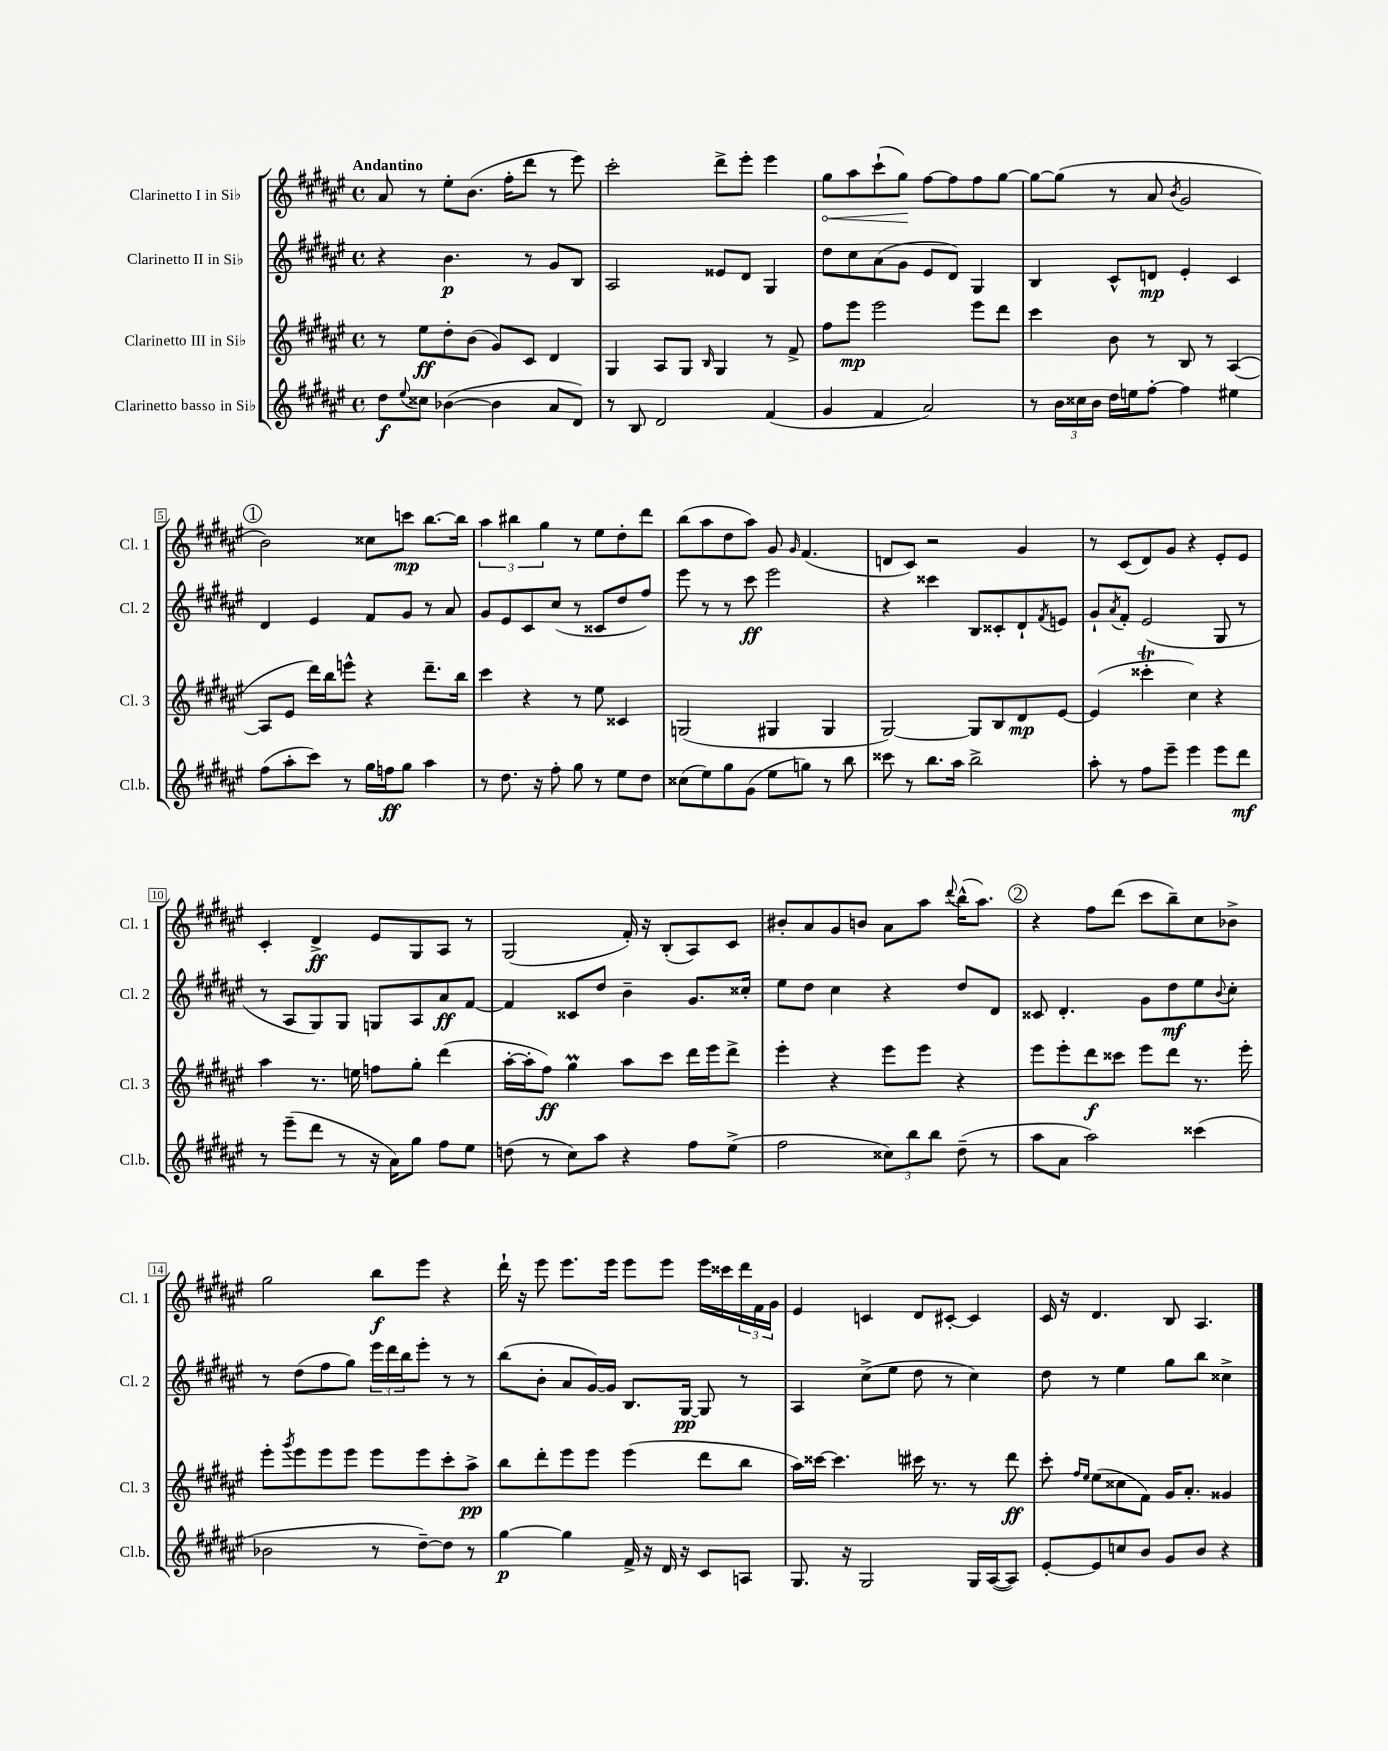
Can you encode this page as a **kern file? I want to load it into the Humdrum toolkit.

**kern	**dynam	**kern	**dynam	**kern	**dynam	**kern	**dynam
*part4	*part4	*part3	*part3	*part2	*part2	*part1	*part1
*staff4	*staff4	*staff3	*staff3	*staff2	*staff2	*staff1	*staff1
*I"Clarinetto basso in Si♭	*	*I"Clarinetto III in Si♭	*	*I"Clarinetto II in Si♭	*	*I"Clarinetto I in Si♭	*
*I'Cl.b.	*	*I'Cl. 3	*	*I'Cl. 2	*	*I'Cl. 1	*
*clefG2	*	*clefG2	*	*clefG2	*	*clefG2	*
*k[f#c#g#d#a#e#]	*	*k[f#c#g#d#a#e#]	*	*k[f#c#g#d#a#e#]	*	*k[f#c#g#d#a#e#]	*
*M4/4	*	*M4/4	*	*M4/4	*	*M4/4	*
*met(c)	*	*met(c)	*	*met(c)	*	*met(c)	*
=1	=1	=1	=1	=1	=1	=1	=1
!	!	!	!	!	!	!LO:TX:a:B:t=Andantino	!
8dd#\L	f	8r	.	4r	.	8a#/	.
8qqee#/	.	.	.	.	.	.	.
8cc##X\J	.	8ee#\L	ff	.	.	8r	.
([4b-X\	.	8dd#'\	.	4.b\	p	8ee#'\L	.
.	.	(8b\J	.	.	.	(8.b\J	.
4b-\]	.	8g#/L)	.	.	.	.	.
.	.	.	.	.	.	16ff#'\KL	.
.	.	8c#/J	.	8r	.	8ddd#\J	.
8a#/L	.	4d#/	.	8g#/L	.	8r	.
8d#/J)	.	.	.	8B/J	.	8eee#\)	.
=2	=2	=2	=2	=2	=2	=2	=2
8r	.	4G#/	.	2A#/	.	2ccc#'\	.
8B/	.	.	.	.	.	.	.
2d#/	.	8A#/L	.	.	.	.	.
.	.	8G#/J	.	.	.	.	.
.	.	16qqB/	.	.	.	.	.
.	.	4G#/	.	8e##X/L	.	8ddd#^\L	.
.	.	.	.	8d#/J	.	8eee#'\J	.
(4f#/	.	8r	.	4G#/	.	4eee#\	.
.	.	8f#^/	.	.	.	.	.
=3	=3	=3	=3	=3	=3	=3	=3
!	!	!	!	!	!	!	!LO:HP:b
4g#/	.	8ff#\L	.	8dd#\L	.	8gg#\L	<
.	.	8eee#\J	mp	8cc#\	.	8aa#\	.
4f#/	.	2eee#\	.	(8a#\	.	(8ccc#`\	.
.	.	.	.	8g#\J	.	8gg#\J)	.
2a#/)	.	.	.	8e#/L	.	[8ff#\L	[
.	.	.	.	8d#/J)	.	8ff#\]	.
.	.	8eee#\L	.	4G#/	.	8ff#\	.
.	.	8ddd#\J	.	.	.	[8gg#\J	.
=4	=4	=4	=4	=4	=4	=4	=4
8r	.	4ccc#\	.	4B/	.	8gg#\L_	.
24b\LL	.	.	.	.	.	(8gg#\J]	.
24cc##X\	.	.	.	.	.	.	.
24b\JJ	.	.	.	.	.	.	.
16dd#\LL	.	8b\	.	8c#^^/L	.	8r	.
16een\J	.	.	.	.	.	.	.
[8ff#'\J	.	8r	.	8dn/J	mp	8a#/	.
.	.	.	.	.	.	8qb/	.
4ff#\]	.	8B/	.	4e#'/	.	2g#/	.
.	.	8r	.	.	.	.	.
4ee#X\	.	([4A#/	.	4c#/	.	.	.
!!LO:LB:g=z
!!LO:REH:place=s1:t=1
=5	=5	=5	=5	=5	=5	=5	=5
(8ff#\L	.	8A#/L]	.	4d#/	.	2b\)	.
8aa#'\	.	8e#/J	.	.	.	.	.
8ccc#\J)	.	16ddd#\LL)	.	4e#/	.	.	.
.	.	16bb\J	.	.	.	.	.
8r	.	8eeen^^\J	.	.	.	.	.
16gg#\LL	.	4r	.	8f#/L	.	8cc##X\L	.
16ffn\J	ff	.	.	.	.	.	.
8gg#\J	.	.	.	8g#/J	.	8cccn\J	mp
4aa#\	.	8.ddd#~\L	.	8r	.	[8.bb\L	.
.	.	.	.	8a#/	.	.	.
.	.	16bb\Jk	.	.	.	16bb\Jk]	.
=6	=6	=6	=6	=6	=6	=6	=6
8r	.	4ccc#\	.	8g#/L	.	6aa#\	.
8.dd#\	.	.	.	8e#/	.	.	.
.	.	.	.	.	.	6bb#X\	.
.	.	4r	.	8c#/	.	.	.
16r	.	.	.	.	.	.	.
.	.	.	.	.	.	6gg#\	.
8ff#'\	.	.	.	(8cc#/J	.	.	.
8gg#\	.	8r	.	8r	.	8r	.
8r	.	8ee#\	.	8c##X/L	.	8ee#\L	.
8ee#\L	.	4c##X/	.	8dd#/	.	8dd#'\	.
8dd#\J	.	.	.	8ff#/J)	.	8ddd#\J	.
=7	=7	=7	=7	=7	=7	=7	=7
(8cc##X\L	.	(2Gn/	.	8eee#\	.	(8bb\L	.
8ee#\)	.	.	.	8r	.	8aa#\	.
8gg#\	.	.	.	8r	.	8dd#\	.
(8g#\J	.	.	.	8ccc#\	ff	8aa#\J)	.
8ee#\L	.	4G#X/	.	2eee#\	.	8g#/	.
.	.	.	.	.	.	16qqg#/	.
8ggn\J)	.	.	.	.	.	(4.f#/	.
8r	.	4G#/	.	.	.	.	.
8bb\	.	.	.	.	.	.	.
=8	=8	=8	=8	=8	=8	=8	=8
8ccc##X\	.	[2G#/)	.	4r	.	8dn/L	.
8r	.	.	.	.	.	8c#/J)	.
8.bb\L	.	.	.	4ccc##X\	.	2r	.
16aa#\Jk	.	.	.	.	.	.	.
2bb^\	.	8G#/L]	.	8B/L	.	.	.
.	.	8B/	.	8c##X'/	.	.	.
.	.	8d#/	mp	8d#`/	.	4g#/	.
.	.	.	.	8qf#/	.	.	.
.	.	[8e#/J	.	8en/J	.	.	.
=9	=9	=9	=9	=9	=9	=9	=9
8aa#'\	.	(4e#/]	.	8g#`/L	.	8r	.
.	.	.	.	8qa#/	.	.	.
8r	.	.	.	8f#'/J	.	(8c#/L	.
8ff#\L	.	4ccc##Xt'\	.	(2e#/	.	8d#/)	.
8eee#~\J	.	.	.	.	.	8g#/J	.
4eee#\	.	4cc#\)	.	.	.	4r	.
8eee#\L	.	4r	.	8G#/	.	8e#'/L	.
8ddd#\J	mf	.	.	8r	.	8e#/J	.
!!LO:LB:g=z
=10	=10	=10	=10	=10	=10	=10	=10
8r	.	4aa#\	.	8r	.	4c#'/	.
(8eee#~\L	.	.	.	8A#/L	.	.	.
8ddd#\J	.	8.r	.	8G#/)	.	4d#^/	ff
8r	.	.	.	8G#/J	.	.	.
.	.	16een\	.	.	.	.	.
16r	.	8ffn\L	.	8Gn/L	.	8e#/L	.
16a#\KL)	.	.	.	.	.	.	.
8gg#\J	.	8gg#'\J	.	8A#/	.	8G#/	.
8ff#\L	.	(4ddd#\	.	8a#/	ff	8A#/J	.
8ee#\J	.	.	.	[8f#/J	.	8r	.
=11	=11	=11	=11	=11	=11	=11	=11
(8ddn\	.	[16aa#'\LL	.	4f#/]	.	(2G#/	.
.	.	16aa#'\J]	.	.	.	.	.
8r	.	8ff#\J)	ff	.	.	.	.
8cc#\L)	.	4gg#M\	.	8c##X/L	.	.	.
8aa#\J	.	.	.	8dd#/J	.	.	.
4r	.	8aa#\L	.	4b~\	.	16f#'/)	.
.	.	.	.	.	.	16r	.
.	.	8ccc#\J	.	.	.	(8B'/L	.
8ff#\L	.	16ddd#\LL	.	8.g#/L	.	8A#/)	.
.	.	16eee#\J	.	.	.	.	.
(8ee#^\J	.	8ddd#^\J	.	.	.	8c#/J	.
.	.	.	.	16cc##X'/Jk	.	.	.
=12	=12	=12	=12	=12	=12	=12	=12
2ff#\	.	4eee#'\	.	8ee#\L	.	8b#X'/L	.
.	.	.	.	8dd#\J	.	8a#/	.
.	.	4r	.	4cc#\	.	8g#/	.
.	.	.	.	.	.	8bn/J	.
12cc##X\L)	.	8eee#\L	.	4r	.	8a#\L	.
12bb\	.	.	.	.	.	.	.
.	.	8eee#\J	.	.	.	8aa#\J	.
12bb\J	.	.	.	.	.	.	.
.	.	.	.	.	.	8qqddd#/	.
(8dd#~\	.	4r	.	8dd#/L	.	(16bb^^\KL	.
.	.	.	.	.	.	8.aa#\J)	.
8r	.	.	.	8d#/J	.	.	.
!!LO:REH:place=s1:t=2
=13	=13	=13	=13	=13	=13	=13	=13
8aa#\L	.	8eee#\L	.	8c##X/	.	4r	.
8a#\J	.	8eee#'\	.	4.d#'/	.	.	.
2aa#\)	.	8ddd#\	f	.	.	8ff#\L	.
.	.	8ccc##X\J	.	.	.	(8ddd#\J	.
.	.	8eee#\L	.	8g#\L	.	8ccc#\L	.
.	.	8ddd#\J	.	8dd#\	mf	8bb~\)	.
(4ccc##X\	.	8.r	.	8ee#\	.	8cc#\	.
.	.	.	.	8qqb/	.	.	.
.	.	.	.	8cc#'\J	.	8b-X^\J	.
.	.	16eee#'\	.	.	.	.	.
!!LO:LB:g=z
=14	=14	=14	=14	=14	=14	=14	=14
2b-X\	.	8eee#'\L	.	8r	.	2gg#\	.
.	.	8qggg#/	.	.	.	.	.
.	.	8eee#\	.	(8dd#\L	.	.	.
.	.	8eee#\	.	8ff#\	.	.	.
.	.	8eee#\J	.	8gg#\J)	.	.	.
8r	.	8eee#\L	.	24eee#\LL	.	8bb\L	f
.	.	.	.	24ddd#\	.	.	.
.	.	.	.	24bb\J	.	.	.
[8dd#~\L)	.	8eee#\	.	8eee#'\J	.	8eee#\J	.
8dd#\J]	.	8ccc#'\	.	8r	.	4r	.
8r	.	8aa#^\J	pp	8r	.	.	.
=15	=15	=15	=15	=15	=15	=15	=15
[4gg#\	p	8bb\L	.	(8bb\L	.	16ddd#`\	.
.	.	.	.	.	.	16r	.
.	.	8ddd#'\	.	8b'\J	.	8eee#\	.
4gg#\]	.	8eee#\	.	8a#/L	.	8.eee#\L	.
.	.	8eee#\J	.	[16g#/L)	.	.	.
.	.	.	.	16g#/JJ]	.	16eee#\Jk	.
16f#^/	.	(4eee#\	.	8.B/L	.	8eee#\L	.
16r	.	.	.	.	.	.	.
16d#/	.	.	.	.	.	8eee#\J	.
16r	.	.	.	[16G#/Jk	pp	.	.
8c#/L	.	8ddd#\L	.	8G#/]	.	16eee#\LL	.
.	.	.	.	.	.	16ccc##X\	.
8An/J	.	8bb\J	.	8r	.	24ddd#\	.
.	.	.	.	.	.	24f#\	.
.	.	.	.	.	.	24g#\JJ	.
=16	=16	=16	=16	=16	=16	=16	=16
8.G#/	.	16aa#\LL)	.	4A#/	.	4e#/	.
.	.	[16ccc##X\JJ	.	.	.	.	.
.	.	4.ccc##\]	.	.	.	.	.
16r	.	.	.	.	.	.	.
2G#/	.	.	.	(8cc#^\L	.	4cn/	.
.	.	.	.	8ee#\J	.	.	.
.	.	16ccc#X\	.	8dd#\	.	8d#/L	.
.	.	8.r	.	.	.	.	.
.	.	.	.	8r	.	[8c#X'/J	.
16G#/LL	.	8r	.	4cc#\)	.	4c#/]	.
([16A#/J	.	.	.	.	.	.	.
8A#/J])	.	8ddd#\	ff	.	.	.	.
=17	=17	=17	=17	=17	=17	=17	=17
[8e#'/L	.	8ccc#'\	.	8dd#\	.	16c#/	.
.	.	.	.	.	.	16r	.
.	.	16qqff#/LL	.	.	.	.	.
.	.	16qqee#/JJ	.	.	.	.	.
8e#/]	.	(8ee#\L	.	8r	.	4.d#/	.
8ccn/	.	8cc##X\	.	4ee#\	.	.	.
8b/J	.	8f#\J)	.	.	.	.	.
8g#/L	.	16g#/KL	.	8gg#\L	.	8B/	.
.	.	8.a#'/J	.	.	.	.	.
8b/J	.	.	.	8bb\J	.	4.A#/	.
4r	.	4g##X/	.	4cc##X^\	.	.	.
==	==	==	==	==	==	==	==
*-	*-	*-	*-	*-	*-	*-	*-
